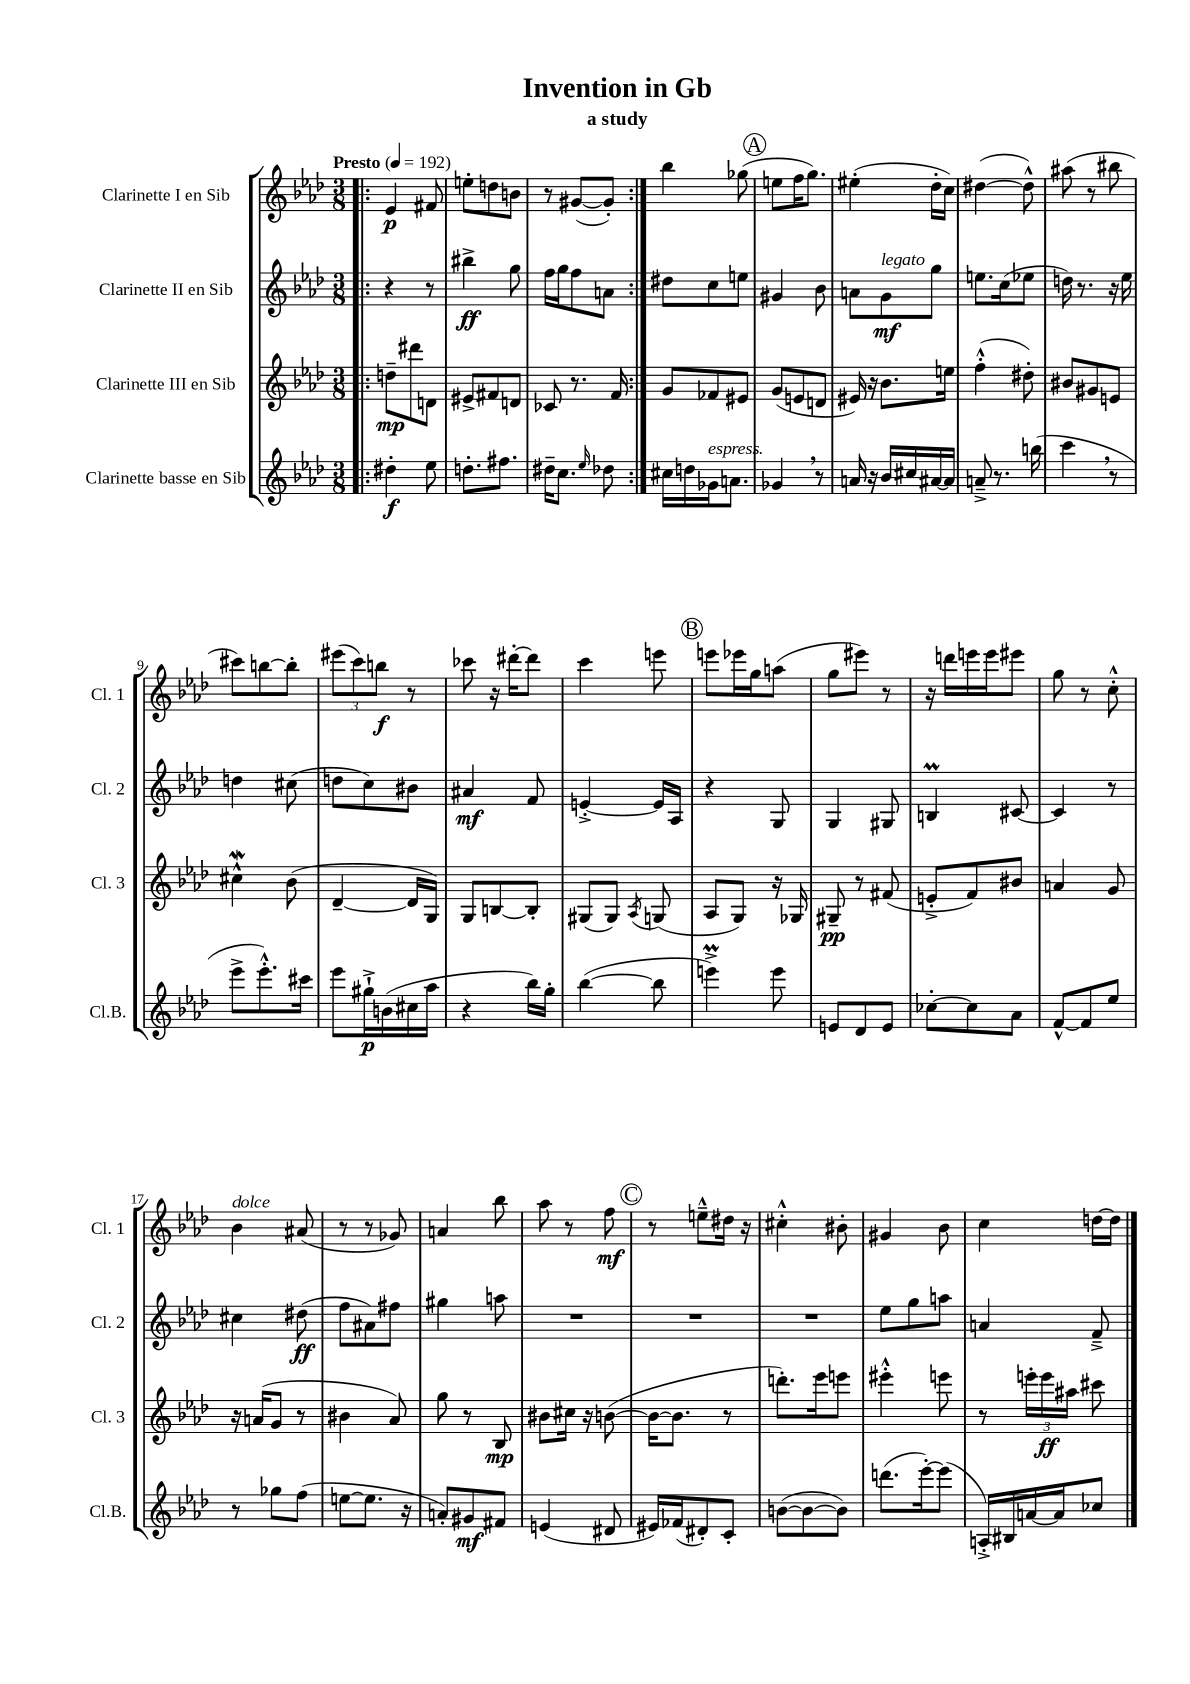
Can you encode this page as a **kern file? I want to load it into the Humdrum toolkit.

**kern	**kern	**kern	**kern
*staff4	*staff3	*staff2	*staff1
*clefG2	*clefG2	*clefG2	*clefG2
*k[b-e-a-d-]	*k[b-e-a-d-]	*k[b-e-a-d-]	*k[b-e-a-d-]
*M3/8	*M3/8	*M3/8	*M3/8
*MM192	*MM192	*MM192	*MM192
=!|:	=!|:	=!|:	=!|:
4dd#'\	8dd~\L	4r	4e-/
.	8ddd#\	.	.
8ee-\	8d\J	8r	8f#/
=	=	=	=
8.dd'\L	8e#^/L	4bb#^\	8ee'\L
.	8f#/	.	8dd\
8.ff#\J	.	.	.
.	8d/J	8gg\	8b\J
=	=	=	=
16dd#~\LK	8c-/	16ff\LL	8r
8.cc\J	.	16gg\J	.
.	8.r	8ff\	([8g#/L
16qqee-/	.	.	.
8dd-\	.	8a\J	8g#'/]J)
.	16f/	.	.
=:|!	=:|!	=:|!	=:|!
16cc#\LL	8g/L	8dd#\L	4bb-\
16dd\	.	.	.
16g-\J	8f-/	8cc\	.
8.a\J	.	.	.
.	8e#/J	8ee\J	(8gg-\
=	=	=	=
4g-/	(8g/L	4g#/	8ee\L
.	8e/	.	16ff\K
.	.	.	8.gg\J)
8r	8d/J	8b-\	.
=	=	=	=
16a/	16e#/)	8a\L	(4ee#'\
16r	16r	.	.
16b-/LL	8.b-\L	8g\	.
16cc#/	.	.	.
[16a#/	.	8gg\J	16dd-'\LL
16a#/]JJ	16ee\Jk	.	16cc\JJ)
=	=	=	=
8a~^/	(4ff'^^\	8.ee\L	([4dd#\
8.r	.	.	.
.	.	(16cc\k	.
.	8dd#'\)	8ee-\J	8dd#^^\])
(16bb\	.	.	.
=	=	=	=
4ccc\	8b#/L	16dd\)	(8aa#\
.	.	8.r	.
.	8g#/	.	8r
8r	8e/J	16r	8bb#\
.	.	16ee-\	.
=	=	=	=
8eee-^\L	4cc#^^\	4dd\	8ccc#\L)
8.eee-'^^\)	.	.	[8bb\
.	(8b-\	(8cc#\	8bb'\]J
16ccc#\Jk	.	.	.
=	=	=	=
8eee-\L	[4d-~/	8dd\L	(12eee#\L
.	.	.	12ccc\)
16gg#`^\L	.	8cc\)	.
.	.	.	12bb\J
(16b\	.	.	.
16cc#\	16d-/]LL	8b#\J	8r
16aa-\JJ	16G/JJ)	.	.
=	=	=	=
4r	8G/L	4a#/	8ccc-\
.	[8B/	.	16r
.	.	.	[16ddd#'\LK
16bb-\LL)	8B'/]J	8f/	8ddd#\]J
16gg'\JJ	.	.	.
=	=	=	=
([4bb-\	(8G#/L	[4e'^/	4ccc\
.	8G#/J)	.	.
.	8qA-/	.	.
8bb-\]	(8G/	16e/]LL	8eee\
.	.	16A-/JJ	.
=	=	=	=
4eee^\)	8A-/L	4r	8eee\L
.	8G/J)	.	16eee-\L
.	.	.	16gg\J
8eee\	16r	8G/	(8aa\J
.	16G-/	.	.
=	=	=	=
8e/L	8G#~/	4G/	8gg\L
8d-/	8r	.	8eee#\J)
8e/J	(8f#/	8G#/	8r
=	=	=	=
[8cc-'\L	8e'^/L	4B/	16r
.	.	.	16ddd\LL
8cc-\]	8f/)	.	16eee\
.	.	.	16eee\J
8a-\J	8b#/J	[8c#/	8eee#\J
=	=	=	=
[8f^^/L	4a/	4c#/]	8gg\
8f/]	.	.	8r
8ee-/J	8g/	8r	8cc'^^\
=	=	=	=
8r	16r	4cc#\	4b-\
.	(16a/LK	.	.
8gg-\L	8g/J	.	.
(8ff\J	8r	(8dd#\	(8a#/
=	=	=	=
[8ee\L	4b#\	8ff\L	8r
8.ee\]J	.	8a#\)	8r
.	8a-/)	8ff#\J	8g-/)
16r	.	.	.
=	=	=	=
8a'/L)	8gg\	4gg#\	4a/
8g#/	8r	.	.
8f#/J	8B-/	8aa\	8bb-\
=	=	=	=
(4e/	8b#\L	4.r	8aa-\
.	16cc#\Jk	.	8r
.	16r	.	.
8d#/	([8b\	.	8ff\
=	=	=	=
16e#/LL)	16b\_LK	4.r	8r
(16f-/J	8.b\]J	.	.
8d#'/)	.	.	8ee~^^\L
8c'/J	8r	.	16dd#\Jk
.	.	.	16r
=	=	=	=
([8b\L	8.ddd'\L)	4.r	4cc#'^^\
8b\_	.	.	.
.	16eee-\k	.	.
8b\]J)	8eee\J	.	8b#'\
=	=	=	=
(8.ddd\L	4eee#'^^\	8ee-\L	4g#/
.	.	8gg\	.
[16eee-'\k)	.	.	.
(8eee-\]J	8eee\	8aa\J	8b-\
=	=	=	=
16A'^/LL)	8r	4a/	4cc\
16B#/	.	.	.
[16a/	24eee'\LL	.	.
.	24eee\	.	.
16a/]J	.	.	.
.	24aa#\JJ	.	.
8cc-/J	8ccc#\	8f~^/	[16dd\LL
.	.	.	16dd\]JJ
==	==	==	==
*-	*-	*-	*-
